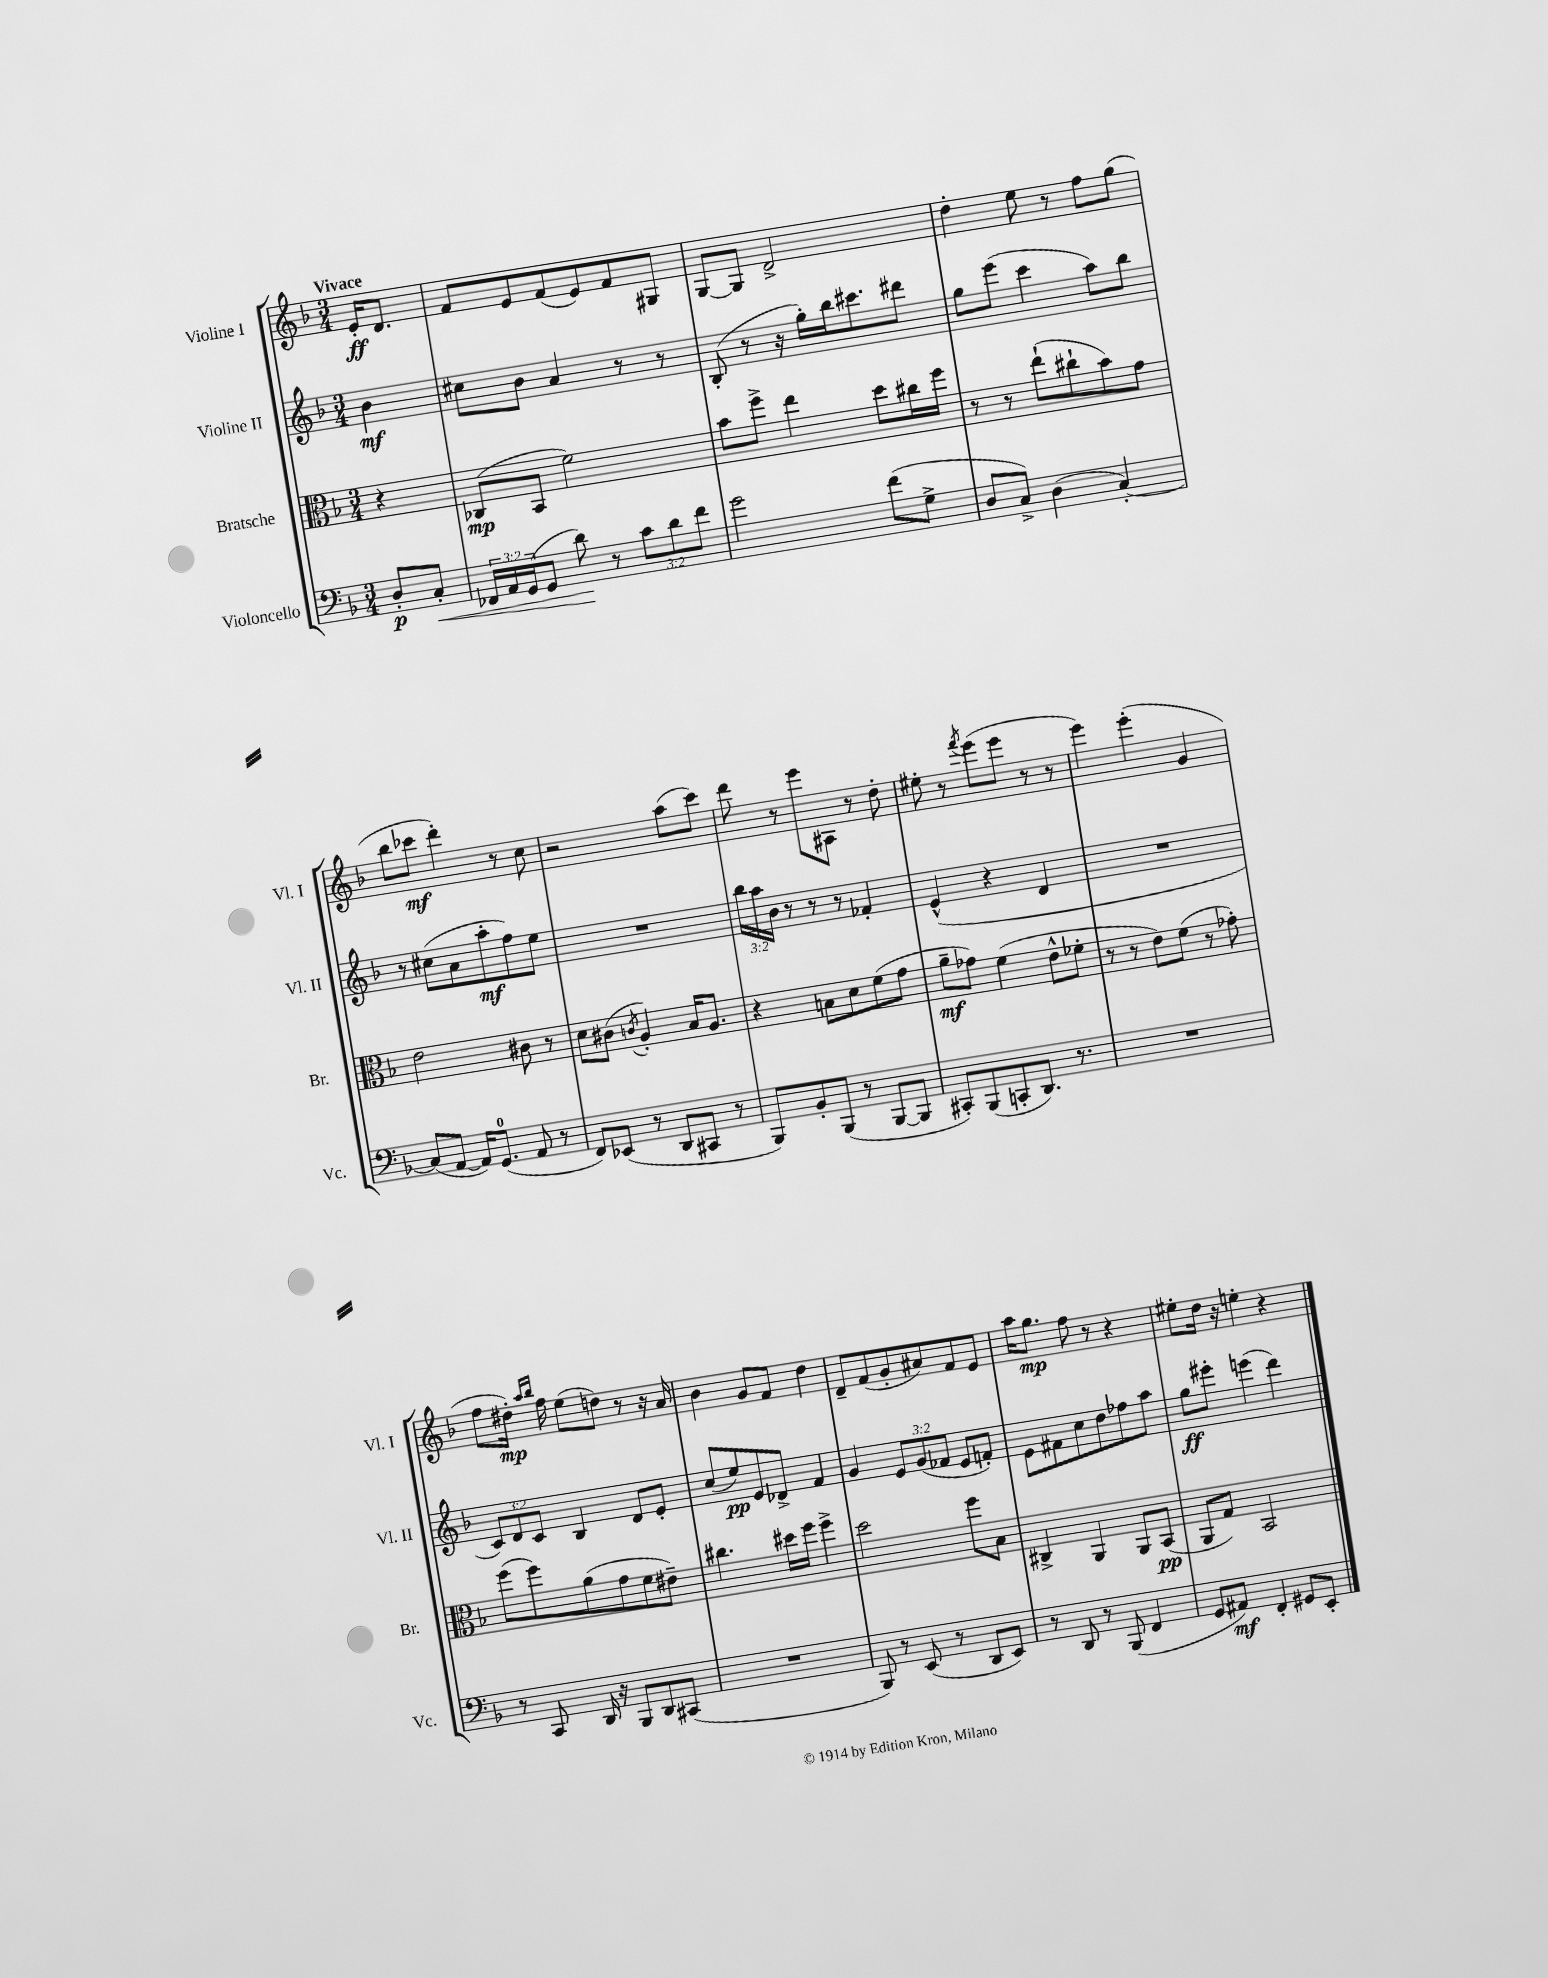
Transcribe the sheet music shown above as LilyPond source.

<<
\new StaffGroup <<
\new Staff = "s0" \with { instrumentName = "Violine I" shortInstrumentName = "Vl. I" } {
    \clef treble \key f \major \numericTimeSignature \time 3/4 \partial 4 \tempo "Vivace"
    e'16-.\ff d'8. |
    f'8 e'8 f'8( e'8) f'8 gis8 |
    g8~ g8 d'2-> |
    d''4-. e''8 r8 f''8 g''8( |
    bes''8 ces'''8\mf d'''4-.) r8 c''8 |
    r2 a''8( c'''8) |
    d'''8 r8 e'''8 ais8 r8 d''8-. |
    eis''8-. r8 \acciaccatura { f'''8 } e'''8( e'''8 r8 r8 |
    e'''4) e'''4-.( g'4 |
    f''8 dis''16-.\mp) \grace { a''16 bes''16 } f''16 e''8( d''8) r8 r16 a'16 |
    bes'4 g'8 f'8 d''4 |
    d'8-- f'8( g'8-. ais'8) f'8 e'8 |
    a''16 g''8.\mp f''8 r8 r4 |
    eis''8-. d''16 r16 e''4-. r4 \bar "|." |
}
\new Staff = "s1" \with { instrumentName = "Violine II" shortInstrumentName = "Vl. II" } {
    \clef treble \key f \major \numericTimeSignature \time 3/4 \override Staff.TupletNumber.text = #tuplet-number::calc-fraction-text \partial 4
    bes'4\mf |
    cis''8 bes'8 a'4 r8 r8 |
    bes8-.( r8 r16 g''16-.) bes''16 cis'''8. dis'''8 |
    g''8 e'''8( c'''4 a''8) bes''8 |
    r8 cis''8( a'8 a''8-.\mf f''8) e''8 |
    R2. |
    \tuplet 3/2 { bes''16 a''16 bes'16 } r8 r8 r8 fes'4-. |
    e'4-^( r4 d'4 |
    R2. |
    \tuplet 3/2 { c'8) d'8 c'8 } bes4 d'8 e'8-. |
    c''8( e''8\pp) e'8 des'8-> f'4 |
    g'4 \tuplet 3/2 { e'8 g'8( fes'8 } e'8 f'8-.) |
    e'8 fis'8 c''8 d''8 fes''8 a''8 |
    g''8\ff eis'''8-. e'''4( d'''4) \bar "|." |
}
\new Staff = "s2" \with { instrumentName = "Bratsche" shortInstrumentName = "Br." } {
    \clef alto \key f \major \numericTimeSignature \time 3/4 \partial 4
    r4 |
    ces8\mp( bes,8 f'2) |
    bes'8 f''8-> e''4 d''8 cis''16 f''16 |
    r8 r8 e''8-!( cis''8-! bes'8) g'8 |
    e'2 cis'8 r8 |
    d'8 cis'8( \acciaccatura { c'8 } a4-.) bes16 a8. |
    r4 b8 d'8 f'8( g'8 |
    a'8--\mf ges'8) f'4( e'8-^ fes'8-. |
    r8 r8 e'8) f'8( r8 ges'8-.) |
    f''8( f''8) a'8( g'8 f'8 eis'8--) |
    cis''4. dis''16 f''16 f''4-> |
    d''2 f''8 bes8 |
    cis4-> a,4 a,8 bes,8\pp( |
    a,8 g8) bes,2 \bar "|." |
}
\new Staff = "s3" \with { instrumentName = "Violoncello" shortInstrumentName = "Vc." } {
    \clef bass \key f \major \numericTimeSignature \time 3/4 \override Staff.TupletNumber.text = #tuplet-number::calc-fraction-text \partial 4
    d8-.\p c8-.\< |
    \tuplet 3/2 { fes,16 a,16 g,16( } g,8 d'8\!) r8 \tuplet 3/2 { c'8 d'8 f'8 } |
    g'2 f'8( g8-> |
    d8 c8->) d4( c4~-.) |
    c8( a,8~ a,16) g,8.-0( a,8 r8 |
    f,8) ees,8( r8 d,8 cis,8 r8 |
    bes,,8) bes,8-. bes,,8( r8 bes,,8~ bes,,8 |
    cis,8-.) bes,,8( c,8-. d,8.) r8. |
    R2. |
    r8 c,8 d,16 r16 bes,,8 d,8 cis,8( |
    R2. |
    bes,,8) r8 e,8( r8 d,8 e,8) |
    r8 d,8 r8 bes,,8( f,4 |
    g,8 ais,8\mf) f,4-. gis,8 e,8-. \bar "|." |
}
>>
>>
\layout { \context { \Score \remove "Bar_number_engraver" } }
